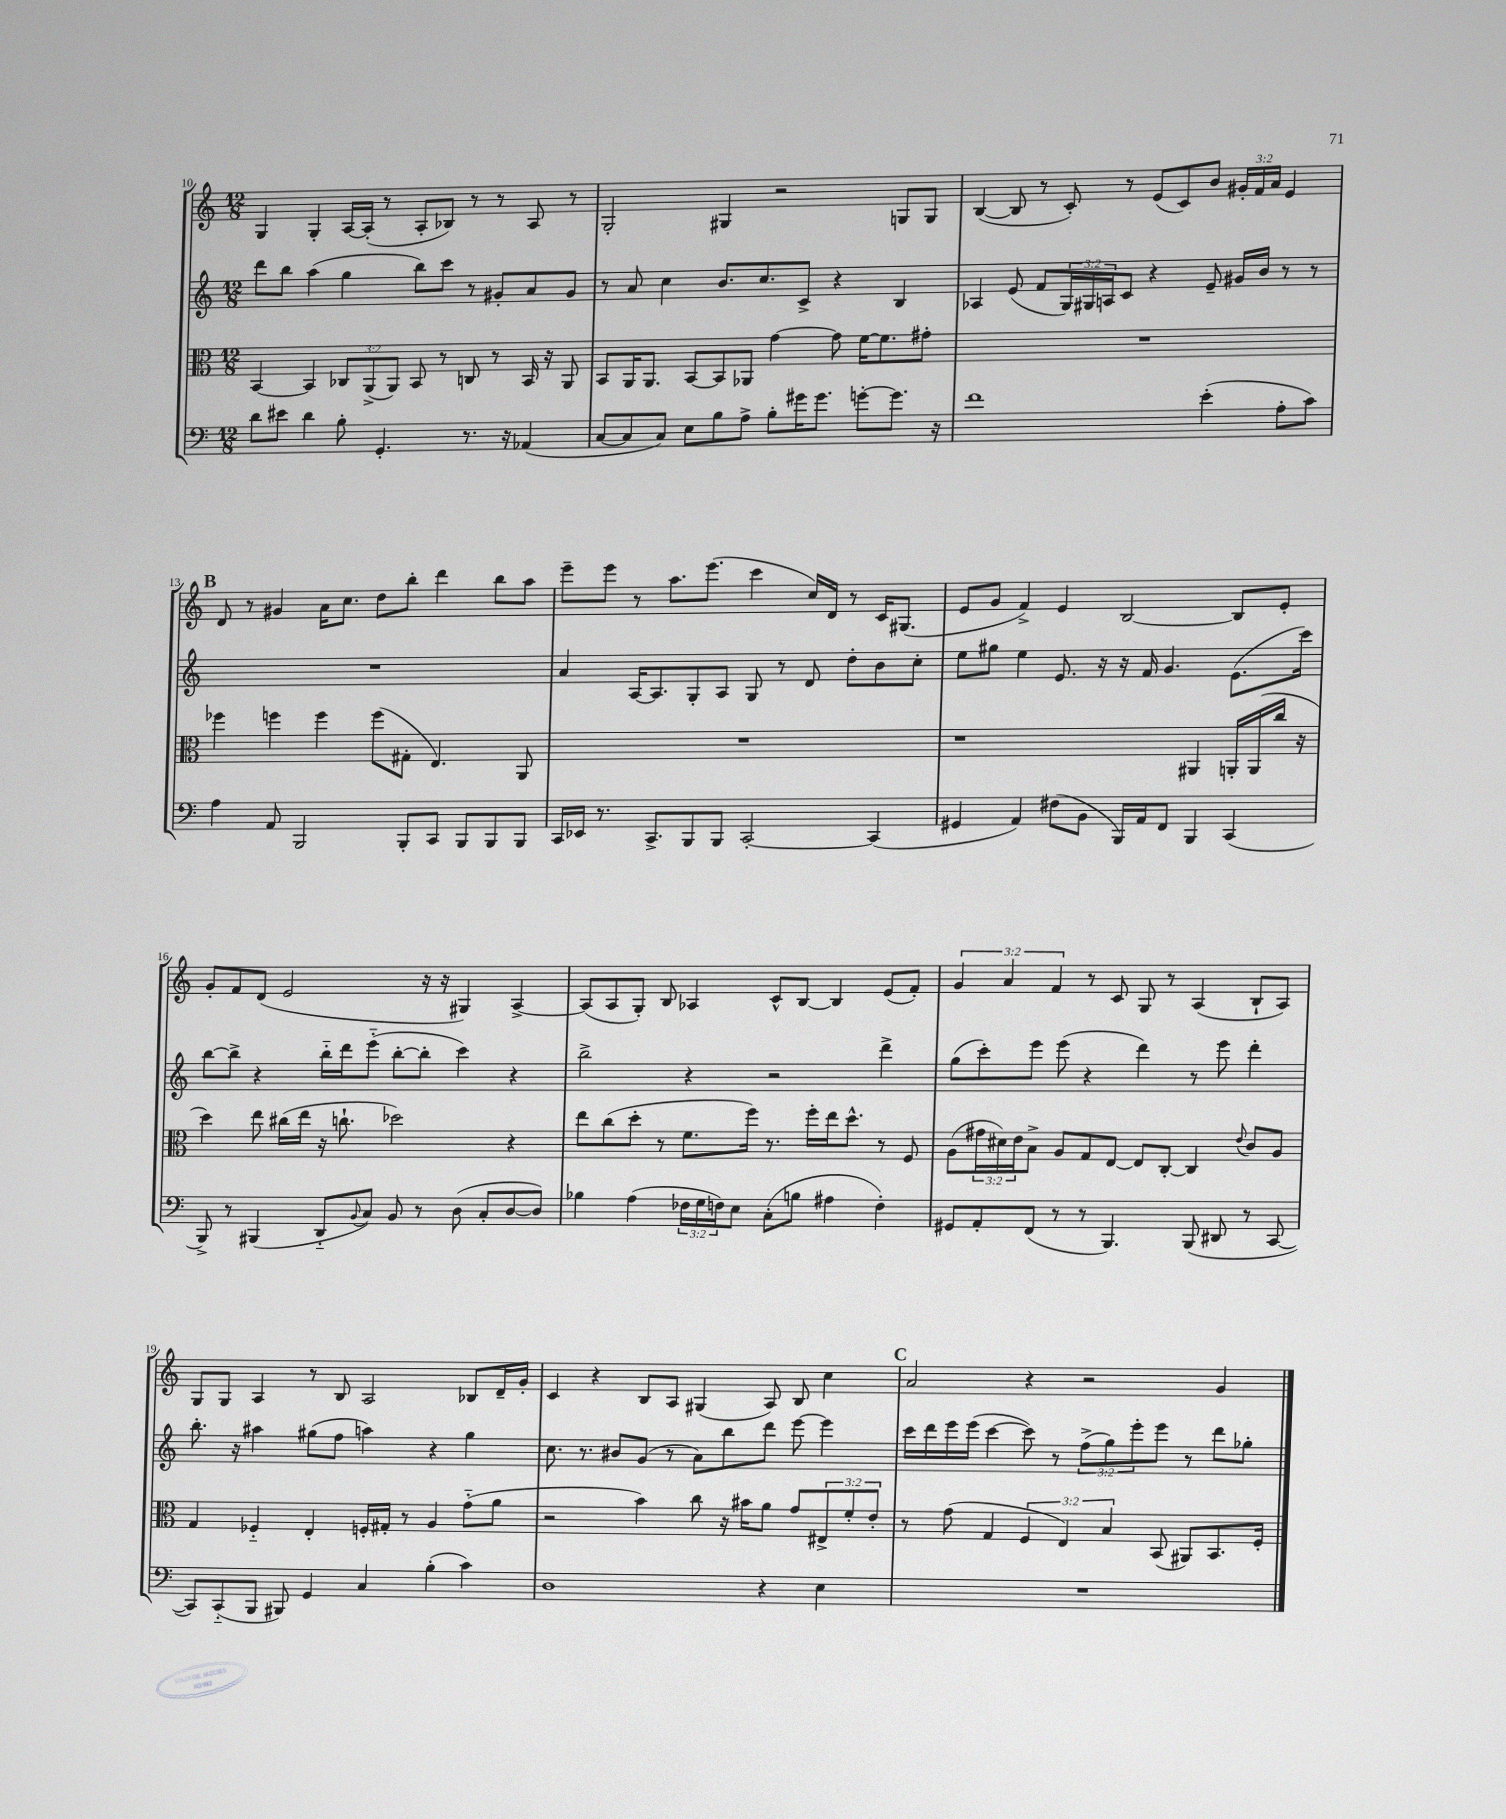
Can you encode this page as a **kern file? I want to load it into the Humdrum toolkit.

**kern	**kern	**kern	**kern
*staff4	*staff3	*staff2	*staff1
*clefF4	*clefC3	*clefG2	*clefG2
*k[]	*k[]	*k[]	*k[]
*M12/8	*M12/8	*M12/8	*M12/8
8d	[4BB	8ddd	4G
8e#	.	8bb	.
4d	4BB]	(4aa	4G'
8B'	12C-	4gg	[16A
.	.	.	(16A']
.	(12AA^	.	.
4.GG'	.	.	8r
.	12AA)	.	.
.	8BB	8bb)	8A'
.	8r	8ccc	8B-)
8.r	8C	8r	8r
.	8r	8g#'	8r
16r	.	.	.
(4AA-	16BB	8a	8A
.	16r	.	.
.	8AA	8g#	8r
=	=	=	=
[8C	8BB	8r	2G'
8C]	16AA	8a	.
.	8.AA	.	.
8C)	.	4cc	.
8E	[8BB	.	.
8B	8BB]	8.b	4G#
8A^	8AA-	.	.
.	.	8.cc	.
8B'	[4g	.	2r
16g#	.	8c^	.
8.g#	.	.	.
.	8g]	4r	.
[8g'	[16f	.	.
.	8.f]	.	.
8.g]	.	4B	8G
.	8g#'	.	8G
16r	.	.	.
=	=	=	=
1f	1.r	4A-	([4B
.	.	(8e	8B]
.	.	8f	8r
.	.	24G)	8c')
.	.	24G#	.
.	.	24A	.
.	.	8c	8r
.	.	4r	(8e
.	.	.	8c)
(4e'	.	8e~	8b
.	.	16g#	24g#'
.	.	.	24f
.	.	16b	.
.	.	.	24a
8A'	.	8r	4e
8c)	.	8r	.
=	=	=	=
4A	4ff-	1.r	8d
.	.	.	8r
8AA	4ff	.	4g#
2BBB	.	.	.
.	4ff	.	16a
.	.	.	8.cc
.	(8ff	.	8dd
8BBB'	8G#'	.	8bb'
8CC	4.E)	.	4ddd
8BBB	.	.	.
8BBB	.	.	8bb
8BBB	8AA	.	8aa
=	=	=	=
16CC	1.r	4a	8eee~
16EE-	.	.	.
8.r	.	.	8eee
.	.	[16A	8r
8.CC^	.	8.A]	.
.	.	.	8.aa
8BBB	.	8G'	.
.	.	.	(8.eee
8BBB	.	8A	.
[2CC'	.	8G	4ccc
.	.	8r	.
.	.	8d	16cc)
.	.	.	16d
.	.	8dd'	8r
(4CC]	.	8b	16c
.	.	.	(8.G#
.	.	8cc'	.
=	=	=	=
4GG#	1r	8ee	8e
.	.	8gg#	8g
4AA)	.	4ee	4f^)
(8F#	.	8.e	4e
8BB	.	.	.
.	.	16r	.
16BBB)	.	16r	[2B
16AA	.	16f	.
8FF	.	4.g	.
4BBB	4AA#	.	.
(4CC	16AA'	(8.e	8B]
.	(16AA	.	.
.	16cc	.	8e'
.	16r	16ccc)	.
=	=	=	=
8BBB^)	4dd)	[8bb	8g'
8r	.	8bb^]	8f
(4BBB#	8ee	4r	(8d
.	(16cc#	.	2e
.	16ee	.	.
8DD'~	16r	16bb'~	.
.	8.cc`	16ddd	.
8qqBB	.	.	.
8C)	.	(8eee'~	.
8BB	2dd-)	[8bb'	.
8r	.	8bb']	16r
.	.	.	16r
(8D	.	4ccc)	4G#)
8C'	.	.	.
[8D	4r	4r	[4A^
8D])	.	.	.
=	=	=	=
4B-	8ee	2bb^	(8A]
.	(8cc	.	8A
(4A	8dd'	.	8G')
.	8r	.	8B
24F-	8.f	4r	4A-
24G	.	.	.
24F)	.	.	.
8E	.	.	.
.	16ff)	.	.
(8C'	8.r	2r	8c^^
8B	.	.	[8B
.	16ff'	.	.
4A#	16ee	.	4B]
.	8.dd^^	.	.
4F')	8r	4ddd^	(8e
.	8F	.	8f')
=	=	=	=
8GG#	(8A	(8gg	6g
8AA'	24g#	8ccc')	.
.	24d#)	.	6a
.	24e	.	.
(8FF	8B^	8eee	.
.	.	.	6f
8r	8A	(8eee	.
8r	8G	4r	8r
4.BBB)	[8E	.	8c
.	8E]	4ddd)	8G
.	[8C'	.	8r
(8BBB	4C]	8r	(4A
8DD#	.	8eee	.
.	8qqe	.	.
8r	8c	4ddd'	8B`
[8CC	8A	.	8A)
=	=	=	=
8CC])	4G	8.bb'	8G
(8CC'~	.	.	8G
.	.	16r	.
8BBB	4F-'~	4aa#	4A
8BBB#)	.	.	.
4GG	4E'	(8gg#	8r
.	.	8ff	8B
4C	16F'	4aa)	2A
.	16G#'	.	.
.	8r	.	.
(4B'	4A	4r	.
4c)	(8g'~	4gg#	8B-
.	8a	.	16d~
.	.	.	16g'
=	=	=	=
1D	2r	8.cc	4c
.	.	8.r	.
.	.	.	4r
.	.	8b#	.
.	4b)	(8g	8B
.	.	8r	8A
.	8cc	8a)	(4G#
.	16r	8bb	.
.	16b#	.	.
4r	8a	8ddd	8A)
.	8g	[8eee	8B
4E	12E#^	4eee]	4cc
.	12f'	.	.
.	12e'	.	.
=	=	=	=
1.r	8r	16ccc	2a
.	.	16ddd	.
.	(8g	16eee	.
.	.	(16eee	.
.	4G	[4ccc	.
.	6F	8ccc])	4r
.	.	8r	.
.	6E)	.	.
.	.	(12ff^	2r
.	6B	12gg)	.
.	.	12eee'	.
.	(8BB	8eee	.
.	8AA#)	8r	.
.	8.BB	8ddd	4g
.	.	8gg-'	.
.	16F'	.	.
==	==	==	==
*-	*-	*-	*-
